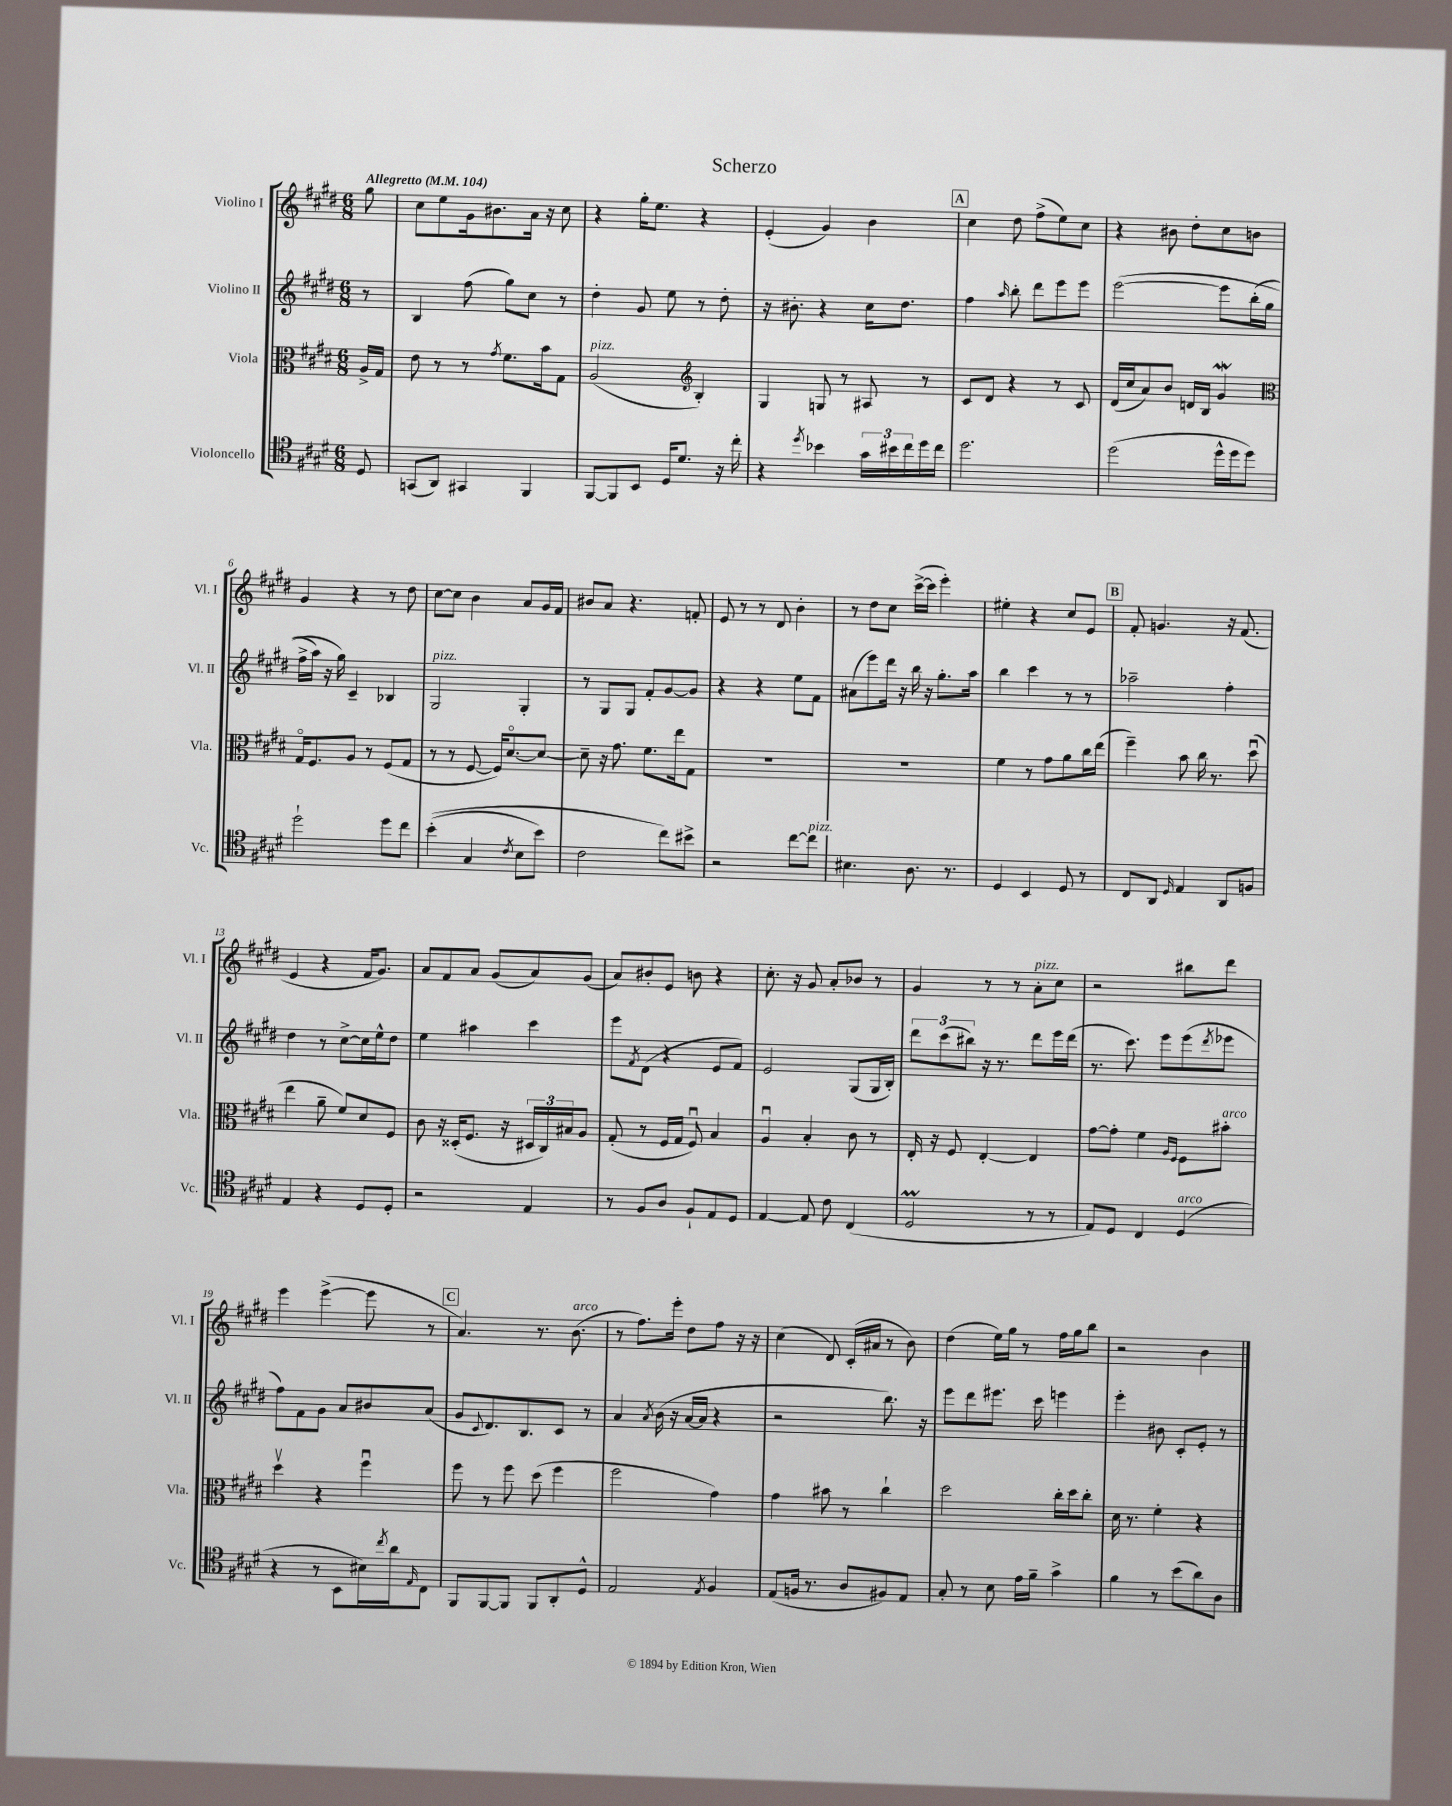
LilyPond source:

\header { title = "Scherzo" }
<<
\new StaffGroup <<
\new Staff = "s0" \with { instrumentName = "Violino I" shortInstrumentName = "Vl. I" } {
    \clef treble \key e \major \numericTimeSignature \time 6/8 \partial 8 \tempo "Allegretto" 4 = 104
    gis''8 |
    cis''8 e''8 gis'16 bis'8. a'16 r16 cis''8 |
    r4 gis''16-. e''8. r4 |
    e'4-.( gis'4) b'4 |
    \mark \markup { \box "A" } cis''4 dis''8 fis''8->( e''8) cis''8 |
    r4 bis'8 dis''8-. cis''8 b'8 |
    gis'4 r4 r8 dis''8 |
    cis''8~ cis''8 b'4 a'8 gis'16 fis'16 |
    bis'8 a'8 r4. f'8-. |
    e'8 r8 r8 dis'8 b'4-. |
    r8 dis''8 cis''8 cis'''16~->( cis'''16 e'''4-.) |
    eis''4-. r4 cis''8 e'8 |
    \mark \markup { \box "B" } fis'8-. g'4. r16 fis'8.( |
    e'4 r4 fis'16 gis'8.) |
    a'8 fis'8 a'8 gis'8( a'8) gis'8( |
    a'8) bis'8-. e'8 b'8 r4 |
    cis''8.-. r16 gis'8 a'8-. bes'8 r8 |
    gis'4 r8 r8 a'8-.^\markup { \italic "pizz." } cis''8 |
    r2 bis''8 dis'''8 |
    e'''4 e'''4~->( e'''8 r8 |
    \mark \markup { \box "C" } a'4.) r8. b'8.^\markup { \italic "arco" }( |
    r8 fis''8.) e'''16-. dis''8 fis''8 r16 r16 |
    cis''4( dis'8) cis'16-.( ais'16 r8 b'8) |
    dis''4( e''16) gis''16 r8 fis''16 gis''16 b''8 |
    r2 b'4 \bar "|." |
}
\new Staff = "s1" \with { instrumentName = "Violino II" shortInstrumentName = "Vl. II" } {
    \clef treble \key e \major \numericTimeSignature \time 6/8 \partial 8
    r8 |
    b4 fis''8( gis''8) cis''8 r8 |
    dis''4-. gis'8 e''8 r8 dis''8-. |
    r16 bis'8.-. r4 cis''16 dis''8. |
    \mark \markup { \box "A" } fis''4 \grace { a''16 } b''8-. dis'''8 e'''8 e'''8 |
    e'''2~\( e'''8 b''16-.( gis''16 |
    fis''16-> a''16) r16 gis''16\) cis'4-- bes4 |
    gis2^\markup { \italic "pizz." } gis4-. |
    r8 gis8 gis8 fis'8-. gis'8~ gis'8 |
    r4 r4 e''8 fis'8 |
    ais'8( e'''8) dis'''16 r16 b''16 r16 gis''8.-. a''16 |
    b''4 cis'''4 r8 r8 |
    \mark \markup { \box "B" } aes''2-- fis''4-. |
    dis''4 r8 cis''8~-> cis''16 e''16-^ dis''8 |
    e''4 ais''4 cis'''4 |
    e'''8 \acciaccatura { fis'8 } dis'8( r4 e'8 fis'8) |
    e'2 gis8( gis16 b16-.) |
    \tuplet 3/2 { dis'''8 cis'''8( bis''8) } r16 r8. dis'''8 e'''16 dis'''16( |
    r8. cis'''8.) e'''8 e'''8( \acciaccatura { dis'''8 } ees'''8 |
    fis''8) fis'8 gis'8 a'8 bis'8 a'8( |
    \mark \markup { \box "C" } gis'8 \appoggiatura { cis'8 } dis'8.) b8. cis'8 r8 |
    a'4 \acciaccatura { a'8 } b'16( r16 a'16~ a'16 r4 |
    r2 b''8.) r16 |
    e'''8 dis'''8 eis'''8. cis'''16 e'''4 |
    e'''4-. bis'8 cis'8-. e'8-. r8 \bar "|." |
}
\new Staff = "s2" \with { instrumentName = "Viola" shortInstrumentName = "Vla." } {
    \clef alto \key e \major \numericTimeSignature \time 6/8 \partial 8
    a16-> gis16 |
    e'8 r8 r8 \acciaccatura { gis'8 } fis'8. b'16 gis8 |
    a2^\markup { \italic "pizz." }( \clef treble b4-.) |
    gis4 g8 r8 ais8 r8 |
    \mark \markup { \box "A" } cis'8 dis'8 r4 r8 cis'8 |
    dis'16( cis''16 a'8) b'8 d'16 b16 gis'4\mordent |
    \clef alto gis16\flageolet fis8. a8 r8 fis8( gis8 |
    r8 r8 fis8~ fis16) dis'8.~\flageolet dis'8~ |
    dis'8-- r16 gis'8. fis'8. e''16 gis8 |
    R2. |
    R2. |
    fis'4 r8 gis'8 a'8 cis''16 e''16( |
    \mark \markup { \box "B" } fis''4--) b'8 cis''16 r8. dis''8\downbow( |
    e''4 a'8-- fis'8) dis'8 fis8 |
    cis'8 r16 disis16-.( fis8. r16 \tuplet 3/2 { dis16 cis16) bis16 } a8 |
    gis8-.( r8 fis16 gis16 fis8\downbow) b4 |
    a4\downbow b4-. cis'8 r8 |
    e16-. r16 fis8 e4~-. e4 |
    gis'8~ gis'8-. fis'4 \grace { a16 fis16 } fis8 bis'8-.^\markup { \italic "arco" } |
    dis''4\upbow r4 fis''4\downbow |
    \mark \markup { \box "C" } fis''8 r8 fis''8 dis''8( fis''4 |
    fis''2 gis'4) |
    gis'4 bis'8 r8 cis''4-! |
    dis''2 cis''16-. dis''16 cis''8-. |
    dis'16 r8. fis'4-. r4 \bar "|." |
}
\new Staff = "s3" \with { instrumentName = "Violoncello" shortInstrumentName = "Vc." } {
    \clef tenor \key e \major \numericTimeSignature \time 6/8 \partial 8
    dis8 |
    g,8( a,8) gis,4 fis,4 |
    fis,8~ fis,8 b,8 dis16 dis'8. r16 cis''16-. |
    r4 \acciaccatura { dis''8 } bes'4 \tuplet 3/2 { gis'16 bis'16 cis''16 } dis''16 cis''16 |
    \mark \markup { \box "A" } dis''2. |
    dis''2( dis''16-^ dis''16 dis''8) |
    dis''2-! dis''8 cis''8 |
    b'4-.(\( gis4 \acciaccatura { cis'8 } b8 b'8) |
    cis'2 cis''8\) bis'8-> |
    r2 cis''8~ cis''8^\markup { \italic "pizz." } |
    bis4. a8. r8. |
    dis4 b,4 dis8 r8 |
    \mark \markup { \box "B" } cis8 a,8 \grace { dis16 } e4 a,8 f8 |
    e4 r4 dis8 dis8-. |
    r2 e4 |
    r8 fis8 a8 fis8-! e8 dis8 |
    e4~ e8 cis'8 cis4( |
    dis2\prall r8 r8 |
    e8) dis8 cis4 dis4^\markup { \italic "arco" }( |
    r4 r8 b,8 bis16) \acciaccatura { cis''8 } a'16 \grace { e16 } cis8 |
    \mark \markup { \box "C" } fis,8 fis,8~ fis,8 fis,8 a,8-. dis8-^ |
    e2 \acciaccatura { e8 } fis4 |
    e8( f16 r8. a8 fis8) e8 |
    gis8-. r8 b8 e'16 fis'16-- gis'4-> |
    fis'4 r8 b'8( a'8) a8 \bar "|." |
}
>>
>>
